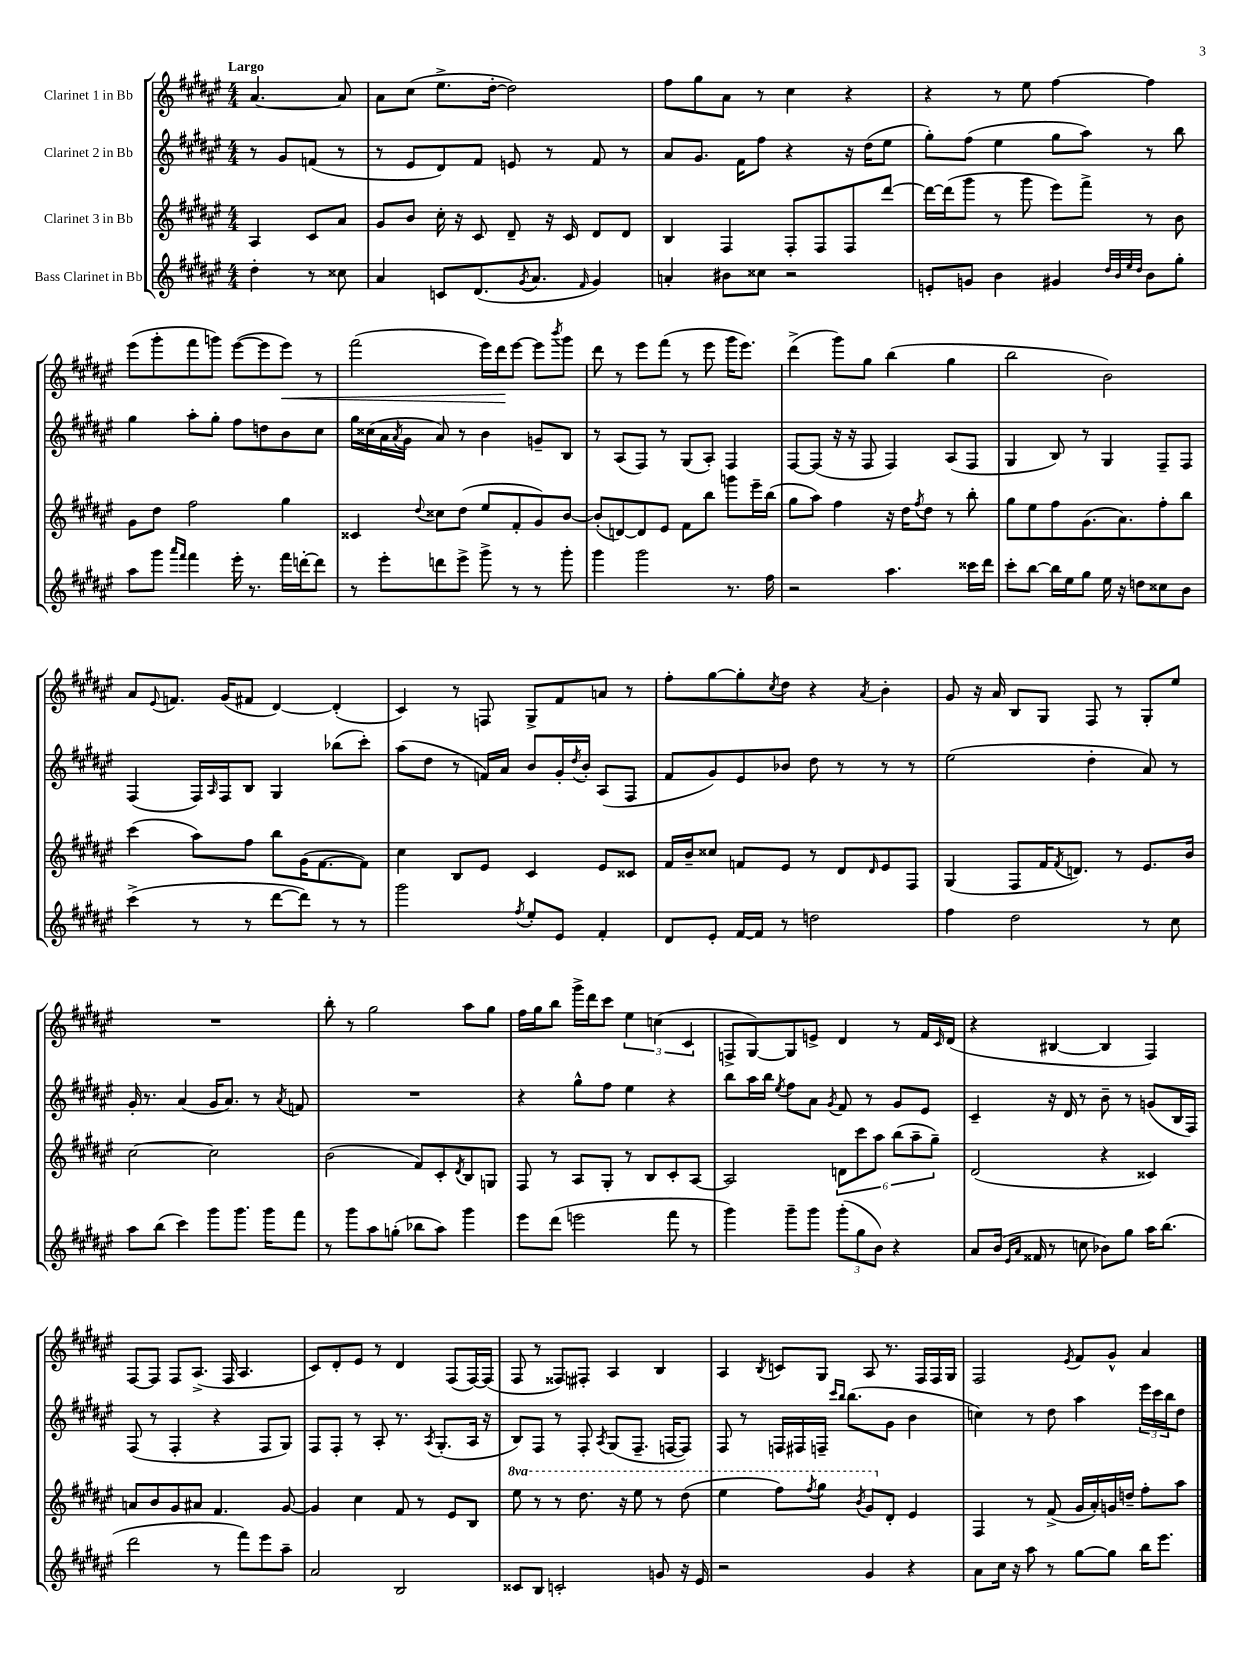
<<
\new StaffGroup <<
\new Staff = "s0" \with { instrumentName = "Clarinet 1 in Bb" } {
    \clef treble \key fis \major \numericTimeSignature \time 4/4 \partial 2 \tempo "Largo"
    ais'4.~ ais'8 |
    ais'8 cis''8( eis''8.-> dis''16~-. dis''2) |
    fis''8 gis''8 ais'8 r8 cis''4 r4 |
    r4 r8 eis''8 fis''4~ fis''4 |
    eis'''8( gis'''8-. fis'''8 g'''8) eis'''8~( eis'''8 eis'''8\<) r8 |
    fis'''2( eis'''16) dis'''16\! eis'''8~ eis'''8 \acciaccatura { b'''8 } gis'''8 |
    dis'''8 r8 eis'''8 fis'''8( r8 eis'''8 gis'''16 eis'''8.) |
    dis'''4->( gis'''8) gis''8 b''4( gis''4 |
    b''2 b'2) |
    ais'8 \appoggiatura { eis'8 } f'8. gis'16( fis'8 dis'4~) dis'4-.( |
    cis'4) r8 f8 gis8-> fis'8 a'8 r8 |
    fis''8-. gis''8~ gis''8-. \acciaccatura { cis''8 } dis''8 r4 \acciaccatura { ais'8 } b'4-. |
    gis'8 r16 ais'16 b8 gis8 fis8 r8 gis8-. eis''8 |
    R1 |
    b''8-. r8 gis''2 ais''8 gis''8 |
    fis''16 gis''16 b''8 gis'''16-> dis'''16 cis'''8 \tuplet 3/2 { eis''4 c''4( cis'4 } |
    f8-> gis8~) gis8 e'8-> dis'4 r8 fis'16 \grace { cis'16 } dis'16( |
    r4 bis4~ bis4 fis4) |
    fis8~ fis8 fis8 ais8.->( fis16 ais4. |
    cis'8) dis'8-. eis'8 r8 dis'4 fis8( fis16~) fis16( |
    fis8 r8 fisis8) fis8-. ais4 b4 |
    ais4 \acciaccatura { b8 } c'8 gis8 ais8 r8. fis16 fis16 gis16 |
    fis2 \acciaccatura { eis'8 } fis'8 gis'8-^ ais'4 \bar "|." |
}
\new Staff = "s1" \with { instrumentName = "Clarinet 2 in Bb" } {
    \clef treble \key fis \major \numericTimeSignature \time 4/4 \partial 2
    r8 gis'8 f'8( r8 |
    r8 eis'8 dis'8) fis'8 e'8 r8 fis'8 r8 |
    ais'8 gis'8. fis'16 fis''8 r4 r16 dis''16( eis''8 |
    gis''8-.) fis''8( eis''4 gis''8 ais''8) r8 b''8 |
    gis''4 ais''8-. gis''8-. fis''8 d''8 b'8 cis''8 |
    gis''16 cisis''16( ais'16 \acciaccatura { ais'8 } gis'16 ais'8) r8 b'4 g'8-- b8 |
    r8 ais8( fis8) r8 gis8( ais8-.) fis4 |
    fis8~ fis8( r16 r16 fis8 fis4) ais8( fis8 |
    gis4 b8) r8 gis4 fis8-- fis8 |
    fis4( fis16) \grace { ais16 } fis16 b8 gis4 bes''8( cis'''8-.) |
    ais''8( dis''8 r8 f'16) ais'16 b'8 gis'16-. \acciaccatura { dis''8 } b'16-. ais8( fis8 |
    fis'8 gis'8) eis'8 bes'8 dis''8 r8 r8 r8 |
    eis''2( dis''4-. ais'8) r8 |
    gis'16-. r8. ais'4( gis'16 ais'8.) r8 \acciaccatura { ais'8 } f'8 |
    R1 |
    r4 gis''8-^ fis''8 eis''4 r4 |
    b''8 ais''16 b''16 \acciaccatura { eis''8 } fis''8 ais'8 \acciaccatura { gis'8 } fis'8 r8 gis'8 eis'8 |
    cis'4-- r16 dis'16 r8 b'8-- r8 g'8( b16 fis16) |
    fis8( r8 fis4-. r4 fis8 gis8) |
    fis8 fis8-. r8 ais8-. r8. \acciaccatura { ais8 } gis8.-.( ais16 r16 |
    b8) fis8 r8 fis8-. \acciaccatura { ais8 } gis8( fis8.-- f16~ f8) |
    fis8 r8 f16 fis16 f16-- \grace { cis'''16 b''16 } b''8.( gis'8 b'4 |
    c''4) r8 dis''8 ais''4 \tuplet 3/2 { eis'''16 cis'''16 b''16 } dis''8 \bar "|." |
}
\new Staff = "s2" \with { instrumentName = "Clarinet 3 in Bb" } {
    \clef treble \key fis \major \numericTimeSignature \time 4/4 \set Staff.ottavationMarkups = #ottavation-simple-ordinals \partial 2
    ais4 cis'8 ais'8 |
    gis'8 b'8 cis''16-. r16 cis'8 dis'8-- r16 cis'16 dis'8 dis'8 |
    b4 fis4 fis8-. fis8 fis8 dis'''8~ |
    dis'''16~ dis'''16( gis'''8 r8 gis'''8 eis'''8) fis'''8-> r8 b'8 |
    gis'8 dis''8 fis''2 gis''4 |
    cisis'4 \appoggiatura { dis''8 } cisis''8 dis''8( eis''8 fis'8-. gis'8) b'8~ |
    b'8-.( d'8~) d'8 eis'8 fis'8 b''8 g'''8 eis'''16-- b''16( |
    gis''8 ais''8) fis''4 r16 dis''16 \acciaccatura { fis''8 } dis''8 r8 b''8-. |
    gis''8 eis''8 fis''8 gis'8.( ais'8.) fis''8-. b''8 |
    cis'''4( ais''8) fis''8 b''8 gis'16( fis'8.~ fis'8) |
    cis''4 b8 eis'8 cis'4 eis'8 cisis'8 |
    fis'16 b'16-- cisis''8 f'8 eis'8 r8 dis'8 \grace { dis'16 } eis'8 fis8 |
    gis4( fis8 fis'16 \acciaccatura { fis'8 } d'8.) r8 eis'8. b'16 |
    cis''2~ cis''2 |
    b'2( fis'8) cis'8-. \acciaccatura { dis'8 } b8 g8 |
    fis8 r8 ais8 gis8-. r8 b8 cis'8-. ais8~ |
    ais2 \tuplet 6/4 { d'8 cis'''8 ais''8 b''8( ais''8-- gis''8--) } |
    dis'2( r4 cisis'4) |
    a'8 b'8 gis'8 ais'8 fis'4. gis'8~ |
    gis'4 cis''4 fis'8 r8 eis'8 b8 |
    \ottava #1 eis'''8 r8 r8 dis'''8. r16 eis'''8 r8 dis'''8( |
    eis'''4 fis'''8) \acciaccatura { fis'''8 } gis'''8 \acciaccatura { b''8 } gis''8 \ottava #0 dis'8-. eis'4 |
    fis4 r8 fis'8->( gis'16 ais'16-.) g'16 d''16-- fis''8-. ais''8 \bar "|." |
}
\new Staff = "s3" \with { instrumentName = "Bass Clarinet in Bb" } {
    \clef treble \key fis \major \numericTimeSignature \time 4/4 \partial 2
    dis''4-. r8 cisis''8 |
    ais'4 c'8 dis'8.( \acciaccatura { gis'8 } ais'8. \grace { fis'16 } gis'4) |
    a'4-. bis'8 cisis''8 r2 |
    e'8-. g'8 b'4 gis'4 \grace { dis''32 b'32 eis''32 dis''32 } b'8 gis''8-. |
    ais''8 gis'''8 \grace { ais'''16 fis'''16 } fis'''4 eis'''16-. r8. fis'''16 d'''16~-. d'''8 |
    r8 eis'''8-. d'''8 eis'''8-> gis'''8-> r8 r8 gis'''8-. |
    gis'''4 gis'''2 r8. fis''16 |
    r2 ais''4. cisis'''16 dis'''16 |
    cis'''8-. b''8~ b''16 eis''16 gis''8 eis''16 r16 d''8 cisis''8 b'8 |
    cis'''4->( r8 r8 dis'''8~ dis'''8) r8 r8 |
    gis'''2 \acciaccatura { fis''8 } eis''8-. eis'8 fis'4-. |
    dis'8 eis'8-. fis'16~ fis'16 r8 d''2 |
    fis''4 dis''2 r8 cis''8 |
    ais''8 b''8( cis'''4) gis'''8 gis'''8. gis'''16 fis'''8 |
    r8 gis'''8 ais''8 g''8-.( bes''8 ais''8) gis'''4 |
    eis'''8 dis'''8( e'''2 fis'''8 r8 |
    gis'''4) gis'''8-- gis'''8 \tuplet 3/2 { gis'''8-.( gis''8 b'8) } r4 |
    ais'8 b'16( \grace { eis'16 ais'16 } fisis'16 r8 c''8 bes'8) gis''8 ais''16 b''8.( |
    dis'''2 r8 fis'''8) eis'''8 ais''8-- |
    ais'2 b2 |
    cisis'8 b8 c'2-. g'8 r16 eis'16 |
    r2 gis'4 r4 |
    ais'8 cis''16 r16 ais''8 r8 gis''8~ gis''8 b''16 eis'''8. \bar "|." |
}
>>
>>
\layout { \context { \Score \remove "Bar_number_engraver" } }
